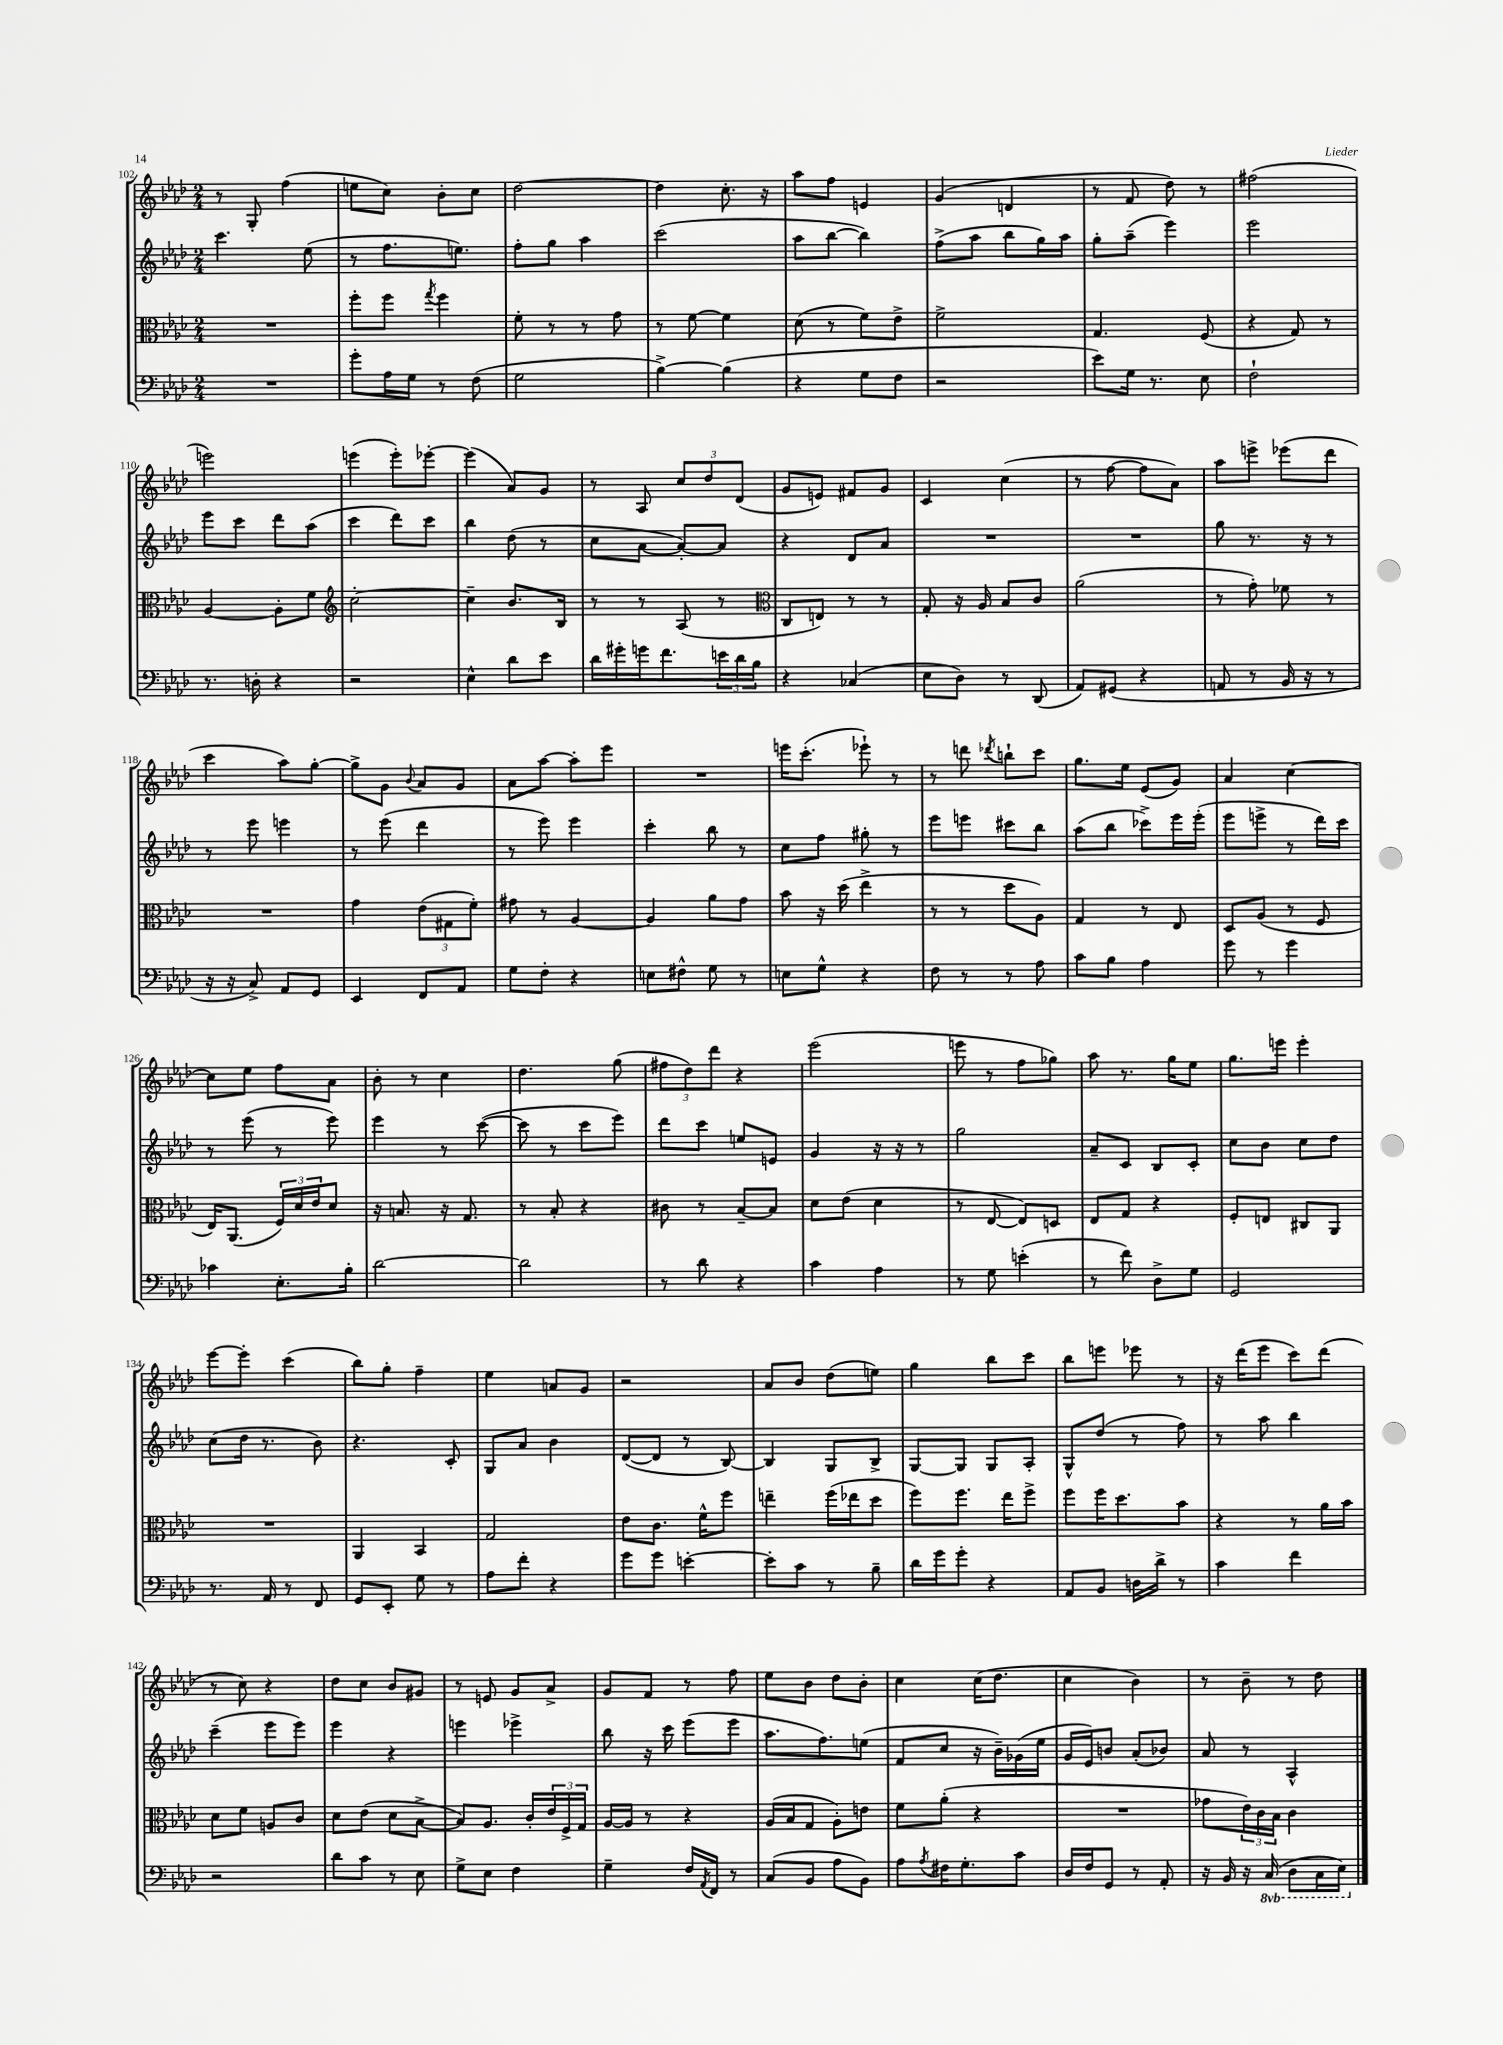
<<
\new StaffGroup <<
\new Staff = "s0" {
    \clef treble \key aes \major \numericTimeSignature \time 2/4
    r8 g8-. f''4( |
    e''8 c''8) bes'8-. c''8 |
    des''2~ |
    des''4 c''8.-. r16 |
    aes''8 f''8 e'4 |
    g'4( d'4 |
    r8 f'8 des''8) r8 |
    fis''2( |
    e'''2) |
    e'''4( e'''8-.) ees'''8~-. |
    ees'''4( aes'8) g'8 |
    r8 aes8 \tuplet 3/2 { c''8 des''8 des'8( } |
    g'8 e'8) fis'8 g'8 |
    c'4 c''4( |
    r8 f''8~ f''8 aes'8) |
    aes''8 e'''8-> ees'''8( des'''8 |
    c'''4 aes''8) g''8~-. |
    g''8-> g'8 \appoggiatura { bes'8 } aes'8 g'8 |
    aes'8 aes''8~ aes''8-. ees'''8 |
    R2 |
    e'''16 c'''8.-.( ees'''8-!) r8 |
    r8 d'''8 \acciaccatura { des'''8 } b''8-! c'''8 |
    g''8. ees''16 ees'8( g'8) |
    aes'4 c''4~ |
    c''8 ees''8 f''8 aes'8 |
    bes'8-. r8 c''4 |
    des''4. g''8( |
    \tuplet 3/2 { fis''8 des''8) des'''8 } r4 |
    ees'''2( |
    e'''8 r8 f''8 ges''8) |
    aes''8 r8. g''16 ees''8 |
    g''8. e'''16 e'''4-. |
    ees'''8~ ees'''8-. c'''4( |
    bes''8) g''8-. f''4-- |
    ees''4 a'8 g'8 |
    r2 |
    aes'8 bes'8 des''8( e''8) |
    g''4 bes''8 c'''8 |
    bes''8 e'''8 ees'''8 r8 |
    r16 des'''16( ees'''8 c'''8) des'''8( |
    r8 c''8) r4 |
    des''8 c''8 bes'8 gis'8 |
    r8 e'8 g'8 aes'8-> |
    g'8 f'8 r8 f''8 |
    ees''8 bes'8 des''8 bes'8-. |
    c''4 c''16( des''8. |
    c''4 bes'4) |
    r8 bes'8-- r8 des''8 \bar "|." |
}
\new Staff = "s1" {
    \clef treble \key aes \major \numericTimeSignature \time 2/4
    c'''4. ees''8( |
    r8 f''8. e''8.) |
    f''8-. g''8 aes''4 |
    c'''2( |
    aes''8 bes''8~ bes''4) |
    f''8->( aes''8 bes''8 g''16) aes''16 |
    g''8-. aes''8--( ees'''4) |
    ees'''2 |
    ees'''8 c'''8 des'''8 aes''8( |
    c'''4 des'''8) c'''8 |
    bes''4 des''8( r8 |
    c''8 aes'8~ aes'8~-.) aes'8 |
    r4 des'8 aes'8 |
    R2 |
    R2 |
    g''8 r8. r16 r8 |
    r8 ees'''8 e'''4 |
    r8 ees'''8( des'''4 |
    r8 ees'''8) ees'''4 |
    c'''4-. bes''8 r8 |
    c''8 f''8 gis''8-. r8 |
    ees'''8 e'''8 cis'''8 bes''8 |
    aes''8( bes''8 ces'''8->) ees'''16 ees'''16-.( |
    ees'''8 e'''8-> r8 des'''16) c'''16 |
    r8 ees'''8( r8 ees'''8) |
    ees'''4 r8 c'''8~( |
    c'''8 r8 c'''8 ees'''8) |
    des'''8 c'''8 e''8 e'8 |
    g'4 r16 r16 r8 |
    g''2 |
    aes'8-- c'8 bes8 c'8-. |
    c''8 bes'8 c''8 des''8 |
    c''8( des''16 r8. bes'8) |
    r4. c'8-. |
    g8 aes'8 bes'4 |
    des'8~( des'8 r8 bes8~) |
    bes4 g8 bes8-> |
    g8~ g8 g8 aes8-. |
    g8-^ des''8( r8 f''8) |
    r8 aes''8 bes''4 |
    c'''4--( ees'''8 ees'''8) |
    ees'''4 r4 |
    e'''4 ees'''4-> |
    bes''8 r16 c'''16 ees'''8( ees'''8 |
    aes''8. f''8.) e''8( |
    f'8 c''8 r16 bes'16--) ges'16( ees''16 |
    g'16 ees'16) b'8 aes'8-.( bes'8) |
    aes'8 r8 aes4-^ \bar "|." |
}
\new Staff = "s2" {
    \clef alto \key aes \major \numericTimeSignature \time 2/4
    R2 |
    f''8-. f''8 \acciaccatura { g''8 } f''4 |
    f'8-. r8 r8 g'8 |
    r8 f'8~ f'4 |
    des'8( r8 f'8) ees'8-> |
    f'2-> |
    g4. f8( |
    r4 g8) r8 |
    aes4~ aes8-. f'8 |
    \clef treble c''2~-. |
    c''4-- bes'8. bes16 |
    r8 r8 aes8( r8 |
    \clef alto c8 e8) r8 r8 |
    g8-. r16 aes16 bes8 c'8 |
    aes'2( |
    r8 g'8-.) fes'8 r8 |
    R2 |
    g'4 \tuplet 3/2 { ees'8( gis8 f'8-.) } |
    gis'8 r8 aes4~ |
    aes4 aes'8 g'8 |
    bes'8 r16 des''16( ees''4-> |
    r8 r8 des''8 aes8) |
    g4 r8 ees8 |
    des8 aes8( r8 f8 |
    ees16) aes,8.( \tuplet 3/2 { f16) des'16 ees'16 } des'8 |
    r16 b8. r16 g8. |
    r8 bes8-. r4 |
    cis'8 r8 bes8~-- bes8 |
    des'8 ees'8( des'4 |
    r8 ees8~ ees8) d8 |
    ees8 g8 r4 |
    f8-. e8 cis8 aes,8 |
    R2 |
    aes,4 bes,4 |
    g2 |
    ees'8 c'8. f'16-^ f''8 |
    e''4-- f''16( ees''16 des''8 |
    f''8) f''8. ees''16 f''8-> |
    f''8 f''16 des''8. bes'8 |
    r4 r8 aes'16 bes'16 |
    des'8 f'8 a8 c'8 |
    des'8 ees'8( des'8 bes8~-> |
    bes8) aes8. c'16-. \tuplet 3/2 { ees'16 f16-> g16 } |
    aes16~ aes16 r8 r4 |
    aes16( bes16 g8 aes8-.) e'8 |
    f'8 aes'8-.( r4 |
    R2 |
    ges'8 \tuplet 3/2 { ees'16) c'16 bes16 } c'4 \bar "|." |
}
\new Staff = "s3" {
    \clef bass \key aes \major \numericTimeSignature \time 2/4 \set Staff.ottavationMarkups = #ottavation-simple-ordinals
    R2 |
    g'8-. aes16 g16 r8 f8( |
    g2 |
    bes4~->) bes4( |
    r4 g8 f8 |
    r2 |
    ees'8) g16 r8. ees8 |
    f2-! |
    r8. d16-. r4 |
    r2 |
    ees4-^ des'8 ees'8 |
    des'16 gis'16-. g'16 f'8. \tuplet 3/2 { e'16 des'16 bes16 } |
    r4 ces4( |
    ees8 des8) r8 des,8( |
    aes,8) gis,8( r4 |
    a,8 r8 bes,16 r16 r8 |
    r16 r16 c8->) aes,8 g,8 |
    ees,4 f,8 aes,8 |
    g8 f8-. r4 |
    e8 fis8-^ g8 r8 |
    e8 g8-^ r4 |
    f8 r8 r8 aes8 |
    c'8 bes8 aes4 |
    g'8 r8 g'4 |
    ces'4 ees8.-. bes16-. |
    des'2~ |
    des'2 |
    r8 des'8 r4 |
    c'4 aes4 |
    r8 g8 e'4-.( |
    r8 f'8) des8-> g8 |
    g,2 |
    r8. aes,16 r8 f,8 |
    g,8 ees,8-. g8 r8 |
    aes8 f'8-. r4 |
    g'8 g'8 e'4~-. |
    e'8-. c'8 r8 bes8-- |
    des'16 g'16 g'8-. r4 |
    aes,8 bes,8 d16 des'16-> r8 |
    c'4 f'4 |
    r2 |
    des'8 c'8 r8 ees8 |
    g8-> ees8 f4 |
    g4-- f16 \acciaccatura { aes,8 } f,16 r8 |
    c8( bes,8 aes8 bes,8) |
    aes8 \acciaccatura { aes8 } fis16 g8.-. c'8 |
    des16 f16 g,8 r8 aes,8-. |
    r16 bes,16 r16 \ottava #-1 c,16( des,8 c,16 ees,16) \ottava #0 \bar "|." |
}
>>
>>
\layout { \context { \Score currentBarNumber = #102 } }
